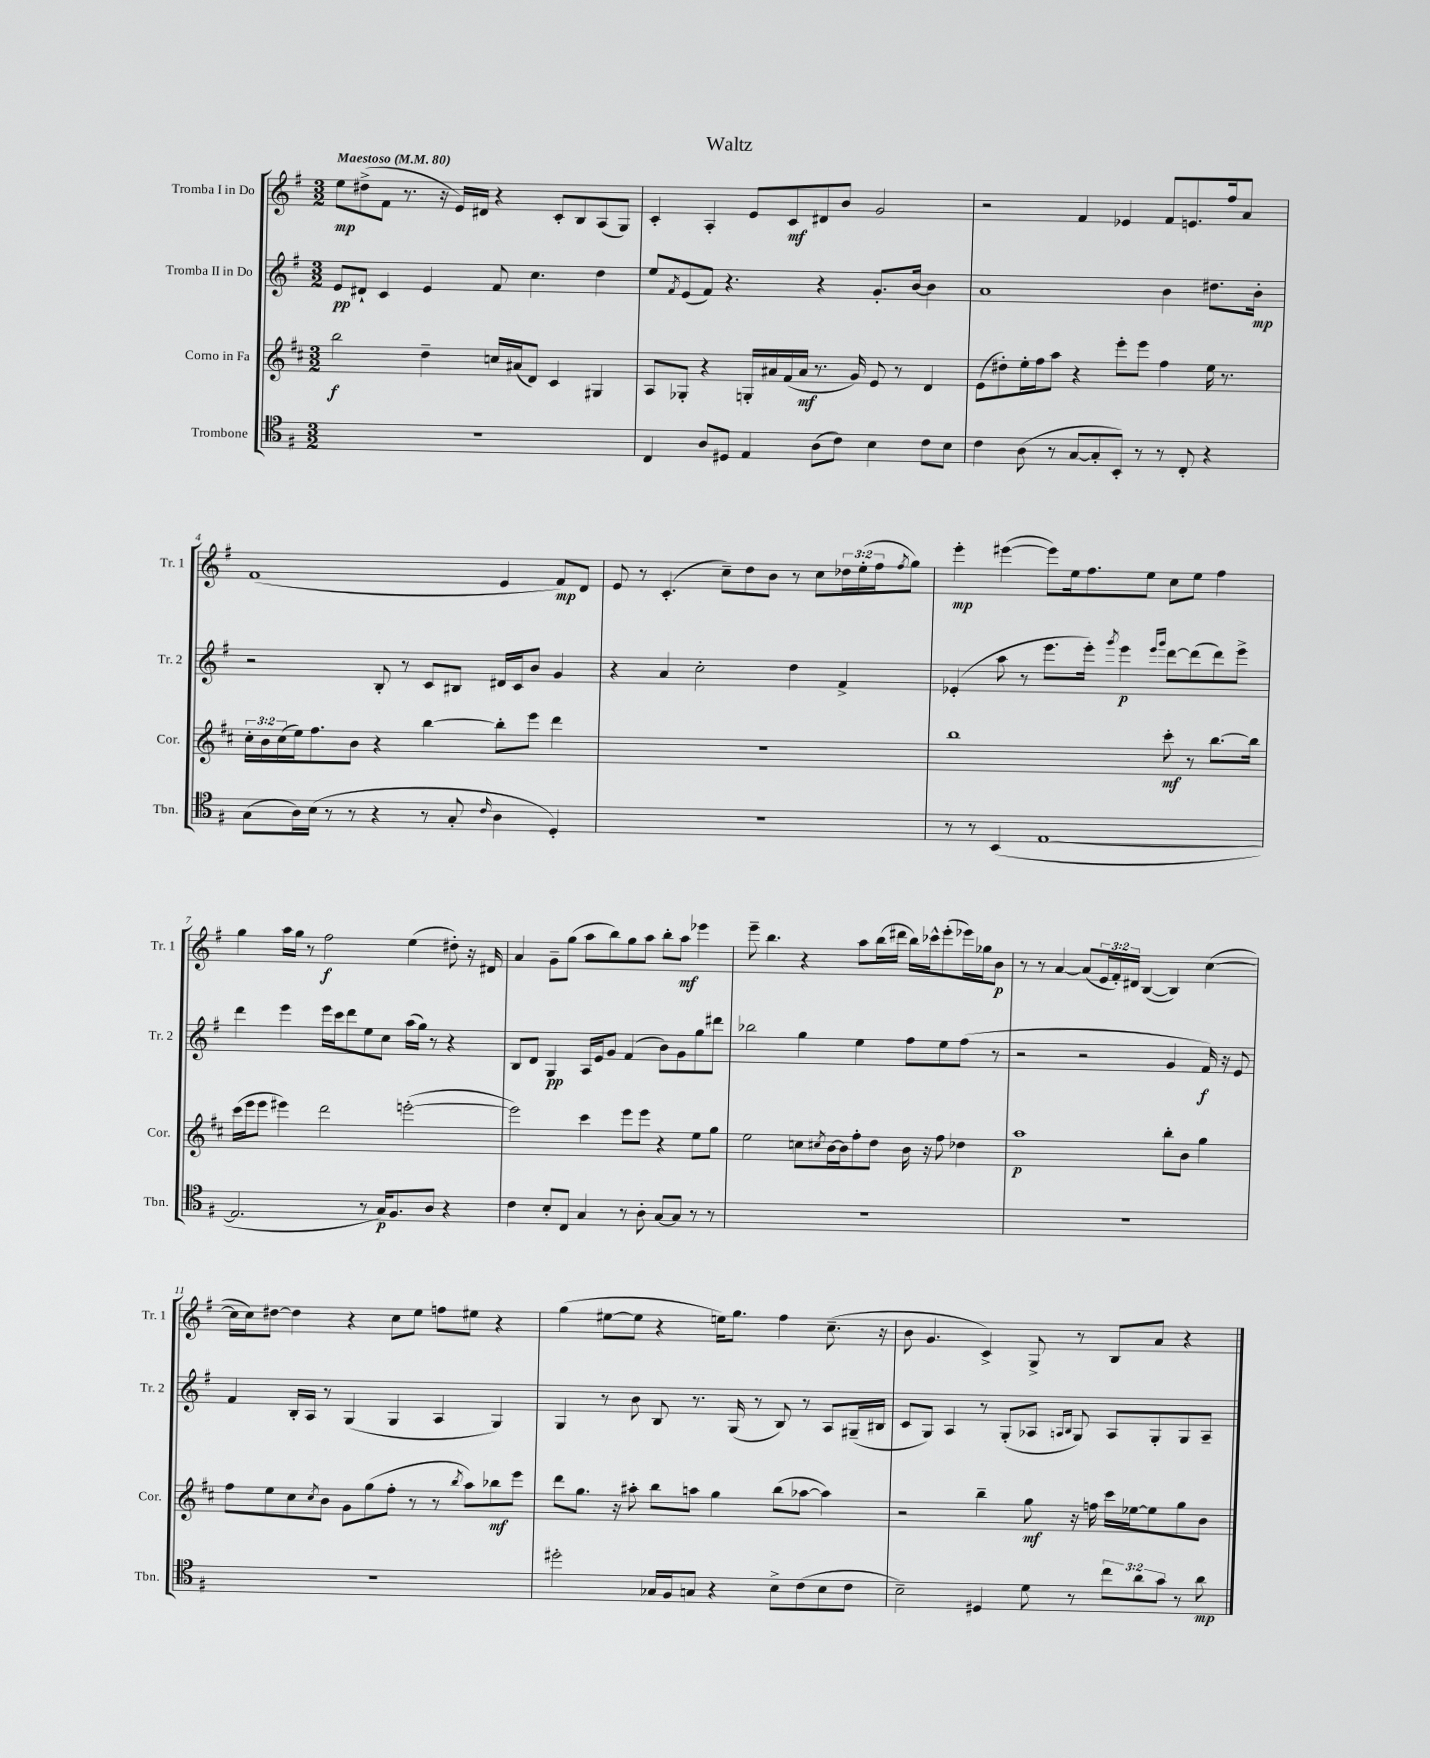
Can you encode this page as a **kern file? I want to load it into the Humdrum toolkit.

**kern	**kern	**kern	**kern
*staff4	*staff3	*staff2	*staff1
*clefC4	*clefG2	*clefG2	*clefG2
*k[f#]	*k[f#c#]	*k[f#]	*k[f#]
*M3/2	*M3/2	*M3/2	*M3/2
*MM80	*MM80	*MM80	*MM80
1.r	2bb	8e	8ee
.	.	8d#`	(8dd#^
.	.	4c	8f#
.	.	.	8.r
.	4dd~	4e	.
.	.	.	16r
.	.	.	16e)
.	.	.	16d#
.	16cc	8f#	4r
.	(16a#	.	.
.	8d)	4.cc	.
.	4c#	.	8c'
.	.	.	8B
.	4G#	4dd	(8A
.	.	.	8G)
=	=	=	=
4C	8A	8ee	4c'
.	.	8qf#	.
.	8G-'	(8e	.
8A	4r	8f#)	4A'
8D#	.	4.r	.
4E	16G'	.	8e
.	16a#	.	.
.	(16f#	.	8c
.	16a#	.	.
(8A	8.r	4r	8d#
8c)	.	.	8b
.	16g)	.	.
4B	8e	8.g'	2g
.	8r	.	.
.	.	[16b	.
8c	4d	4b]	.
8B	.	.	.
=	=	=	=
4c	(8e	1a	2r
.	8dd#')	.	.
(8A	16ee'	.	.
.	16ff#	.	.
8r	8aa	.	.
[8G	4r	.	4f#
8G']	.	.	.
8BB')	8eee'	.	4e-
8r	8eee	.	.
8r	4ff#	4b	8f#
8C'	.	.	8.e
4r	16ee	8.dd#	.
.	8.r	.	16ff#
.	.	.	8a
.	.	16b'	.
=	=	=	=
(8G	24cc#'	2r	(1f#
.	24b	.	.
.	(24cc#	.	.
16A)	16ee)	.	.
(16B	8.ff#	.	.
8r	.	.	.
8r	8b	.	.
4r	4r	8B'	.
.	.	8r	.
8r	[4bb	8c	.
8G'	.	8B#	.
16qqc	.	.	.
4A	8bb']	16d#	4e
.	.	16c	.
.	8eee	8b	.
4D')	4ddd	4g	8f#)
.	.	.	8d
=	=	=	=
1.r	1.r	4r	8e
.	.	.	8r
.	.	4a	(4.c'
.	.	2cc'	.
.	.	.	8cc~)
.	.	.	8dd
.	.	.	8b
.	.	4dd	8r
.	.	.	8cc
.	.	4f#^	24dd-
.	.	.	(24ee'
.	.	.	24ff#
.	.	.	8qff#
.	.	.	8gg)
=	=	=	=
8r	1bb	(4e-'	4eee'
8r	.	.	.
(4BB	.	8aa	([4eee#
.	.	8r	.
[1E	.	8.eee	8eee#])
.	.	.	16ee
.	.	16eee')	8.ff#
.	.	8qggg	.
.	.	4eee	.
.	.	.	8ee
.	.	16qqeee	.
.	.	16qqggg	.
.	8ccc#'	[8ddd	8cc
.	8r	(8ddd]	8ee
.	[8.bb	8ddd)	4ff#
.	.	8eee^	.
.	16bb]	.	.
=	=	=	=
2.E]	(16ccc#	4ddd	4gg
.	16eee	.	.
.	8eee	.	.
.	4eee#)	4eee	16aa
.	.	.	16gg
.	.	.	8r
.	2ddd	16eee	2ff#
.	.	16ccc	.
.	.	8ddd	.
8r	.	8ee	.
16G)	.	8cc	.
8.F#	.	.	.
.	([2eee'	(16aa	(4ee
.	.	16gg)	.
8A	.	8r	.
4r	.	4r	8dd#')
.	.	.	16r
.	.	.	16d#
=	=	=	=
4c	2eee])	8B	4a
.	.	8d	.
8B'	.	4G	8g~
8C	.	.	(8gg
4G	4ccc#	16A	8aa
.	.	16e	.
.	.	8g	8bb)
8r	8eee	(4f#	8gg
8A'	8eee	.	8aa
[8G	4r	8b)	8bb'
8G]	.	8g	8aa
8r	8ee	8gg	4eee-
8r	8gg	8ddd#	.
=	=	=	=
1.r	2ee	2bb-	8eee~
.	.	.	4.bb
.	8cc	4gg	4r
.	8qcc#	.	.
.	[16b	.	.
.	16b]	.	.
.	8ff#'	4ee	8aa
.	8dd	.	(16bb
.	.	.	16ddd#
.	16b	8ff#	16bb)
.	16r	.	16ccc-^^
.	8ff#	8ee	(8eee'
.	4dd-	(8ff#	16eee-)
.	.	.	16gg-
.	.	8r	8b
=	=	=	=
1.r	1aa	2r	8r
.	.	.	8r
.	.	.	[4a
.	.	2r	(8a]
.	.	.	24e
.	.	.	24f#')
.	.	.	24d#
.	.	.	([4B
.	8bb'	4g	4B])
.	8b	.	.
.	4gg	16f#)	([4cc
.	.	16r	.
.	.	8e	.
=	=	=	=
1.r	8ff#	4f#	16cc]
.	.	.	16cc)
.	8ee	.	[8dd#
.	8cc#	16B'	4dd#]
.	.	16A	.
.	8qcc#	.	.
.	8b	8r	.
.	8g	(4G	4r
.	(8gg	.	.
.	8ff#'	4G	8cc
.	8r	.	8ee
.	8r	4A	8ff
.	8qbb	.	.
.	8aa)	.	8ee#
.	8bb-	4G)	4r
.	8eee	.	.
=	=	=	=
2dd#'	8ddd	4G	(4gg
.	8.gg	.	.
.	.	8r	[8ee#
.	16r	.	.
.	8aa#'	8b	8ee#]
16G-	8bb	8B	4r
16F#	.	.	.
8G	8aa	8.r	.
4r	4gg	.	16ee)
.	.	(16G	8.gg
.	.	8r	.
8B^	(8bb	8B)	4ff#
(8c	[8aa-	8r	.
8B	4aa-])	8A	(8.cc~
8c	.	(16G#~	.
.	.	16B#	16r
=	=	=	=
2B~)	2r	8c	8b
.	.	8G)	4.g
.	.	4A	.
4D#	4bb~	8r	4c^)
.	.	(8G'	.
8d	8gg	8A-	8G^
.	.	16qqA	.
.	.	16qqB	.
8r	16r	8G)	8r
.	16ff	.	.
12cc	16ccc#	8A	8B
.	[16ee-	.	.
12a	.	.	.
.	8ee-]	8G'	8a
12g	.	.	.
8r	8gg	8G	4r
8a	8b	8A~	.
==	==	==	==
*-	*-	*-	*-
